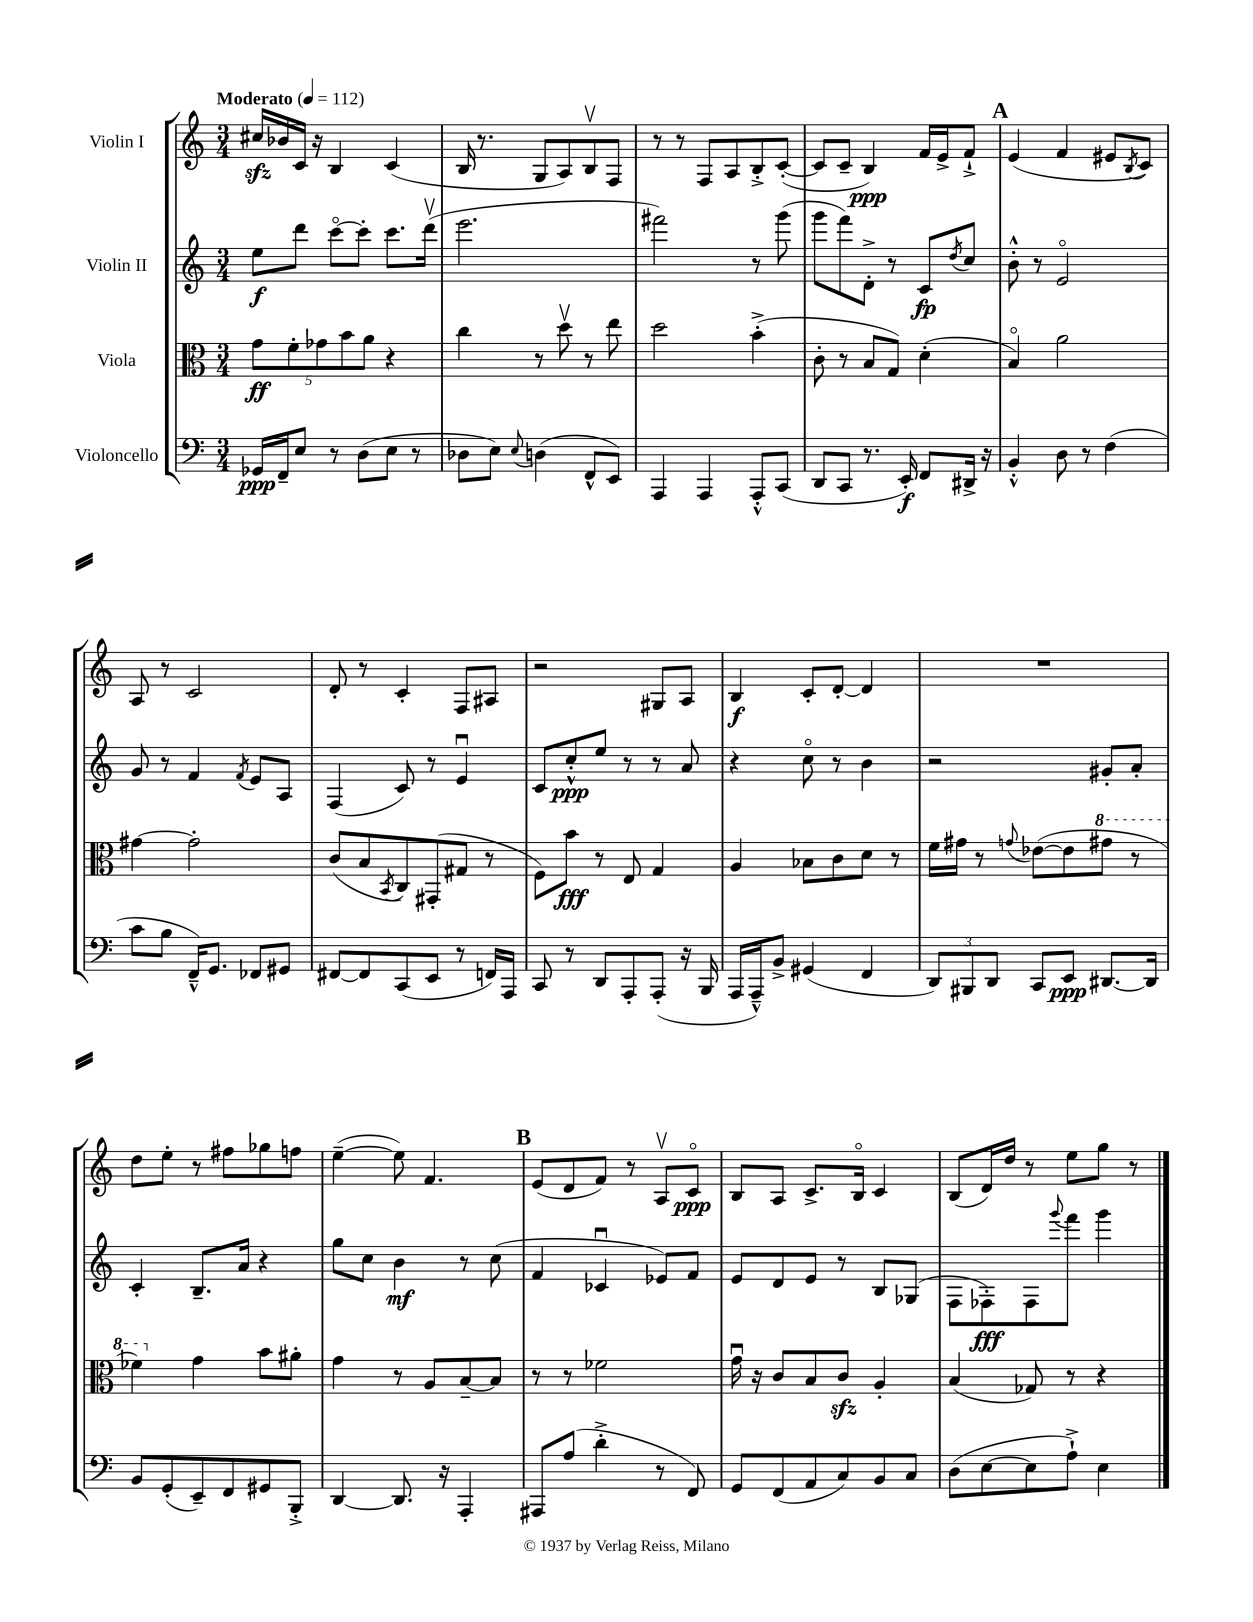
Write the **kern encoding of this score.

**kern	**kern	**kern	**kern
*staff4	*staff3	*staff2	*staff1
*clefF4	*clefC3	*clefG2	*clefG2
*k[]	*k[]	*k[]	*k[]
*M3/4	*M3/4	*M3/4	*M3/4
*MM112	*MM112	*MM112	*MM112
16GG-	10g	8ee	16cc#
16FF~	.	.	16b-
.	10f'	.	.
8E	.	8ddd	16c
.	.	.	16r
.	10g-	.	.
8r	.	[8ccco	4B
.	10b	.	.
(8D	.	8ccc']	.
.	10a	.	.
8E	4r	8.ccc	(4c
8r	.	.	.
.	.	(16dddv	.
=	=	=	=
8D-	4cc	2.eee	16B
.	.	.	8.r
8E)	.	.	.
8qqE	.	.	.
(4D	8r	.	8G
.	8ddv	.	8A)
8FF^^	8r	.	8Bv
8EE)	8ee	.	8F
=	=	=	=
4AAA	2dd	2fff#)	8r
.	.	.	8r
4AAA	.	.	8F
.	.	.	8A
8AAA'^^	(4b'^	8r	8B'^
(8CC	.	(8ggg	([8c'
=	=	=	=
8DD	8c'	8ggg	8c]
8CC	8r	8fff)	8c~
8.r	8B	8d'^	4B)
.	8G)	8r	.
16EE')	.	.	.
8FF	(4d'	8c	16f
.	.	.	16e^
.	.	8qdd	.
16DD#^	.	8cc	8f`^
16r	.	.	.
=	=	=	=
4BB'^^	4Bo)	8b'^^	(4e
.	.	8r	.
8D	2a	2eo	4f
8r	.	.	.
(4F	.	.	8e#
.	.	.	8qB
.	.	.	8c)
=	=	=	=
8c	[4g#	8g	8A
8B	.	8r	8r
16FF~^^)	2g#']	4f	2c
8.GG	.	.	.
.	.	8qf	.
8FF-	.	8e	.
8GG#	.	8A	.
=	=	=	=
[8FF#	(8c	(4F	8d'
8FF#]	8B	.	8r
.	8qBB	.	.
(8CC	8C)	8c)	4c'
8EE	(8GG#'	8r	.
8r	8G#	4eu	8F
16FF)	8r	.	8A#
16AAA	.	.	.
=	=	=	=
8CC	8F)	8c	2r
8r	8b	8cc'^^	.
8DD	8r	8ee	.
8AAA'	8E	8r	.
(8AAA'	4G	8r	8G#
16r	.	8a	8A
16BBB	.	.	.
=	=	=	=
16AAA	4A	4r	4B
16AAA~^^)	.	.	.
8BB^	.	.	.
(4GG#	8B-	8cco	8c'
.	8c	8r	[8d'
4FF	8d	4b	4d]
.	8r	.	.
=	=	=	=
12DD)	16f	2r	2.r
.	16g#	.	.
12BBB#	.	.	.
.	8r	.	.
12DD	.	.	.
.	8qqg	.	.
8CC	([8e-	.	.
8EE	8e-]	.	.
[8.DD#	8gg#	8g#'	.
.	8r	8a'	.
16DD#]	.	.	.
=	=	=	=
8BB	4ff-)	4c'	8dd
(8GG'	.	.	8ee'
8EE~)	4g	8.B~	8r
8FF	.	.	8ff#
.	.	16a	.
8GG#	8b	4r	8gg-
8BBB'^	8a#'	.	8ff
=	=	=	=
[4DD	4g	8gg	([4ee~
.	.	8cc	.
8.DD]	8r	4b	8ee])
.	8A	.	4.f
16r	.	.	.
4AAA'	[8B~	8r	.
.	8B]	(8cc	.
=	=	=	=
8AAA#	8r	4f	(8e
(8A	8r	.	8d
4d'^	2f-	4c-u	8f)
.	.	.	8r
8r	.	8e-)	8Av
8FF)	.	8f	8co
=	=	=	=
8GG	16gu	8e	8B
.	16r	.	.
(8FF	8c	8d	8A
8AA	8B	8e	8.c^
8C)	8c	8r	.
.	.	.	16Bo
8BB	4A'	8B	4c
8C	.	(8G-	.
=	=	=	=
(8D	(4B	8F	(8B
[8E	.	8F-')	16d)
.	.	.	16dd
8E]	8G-)	8F-	8r
.	.	8qqggg	.
8A`^)	8r	8fff	8ee
4E	4r	4ggg	8gg
.	.	.	8r
==	==	==	==
*-	*-	*-	*-
